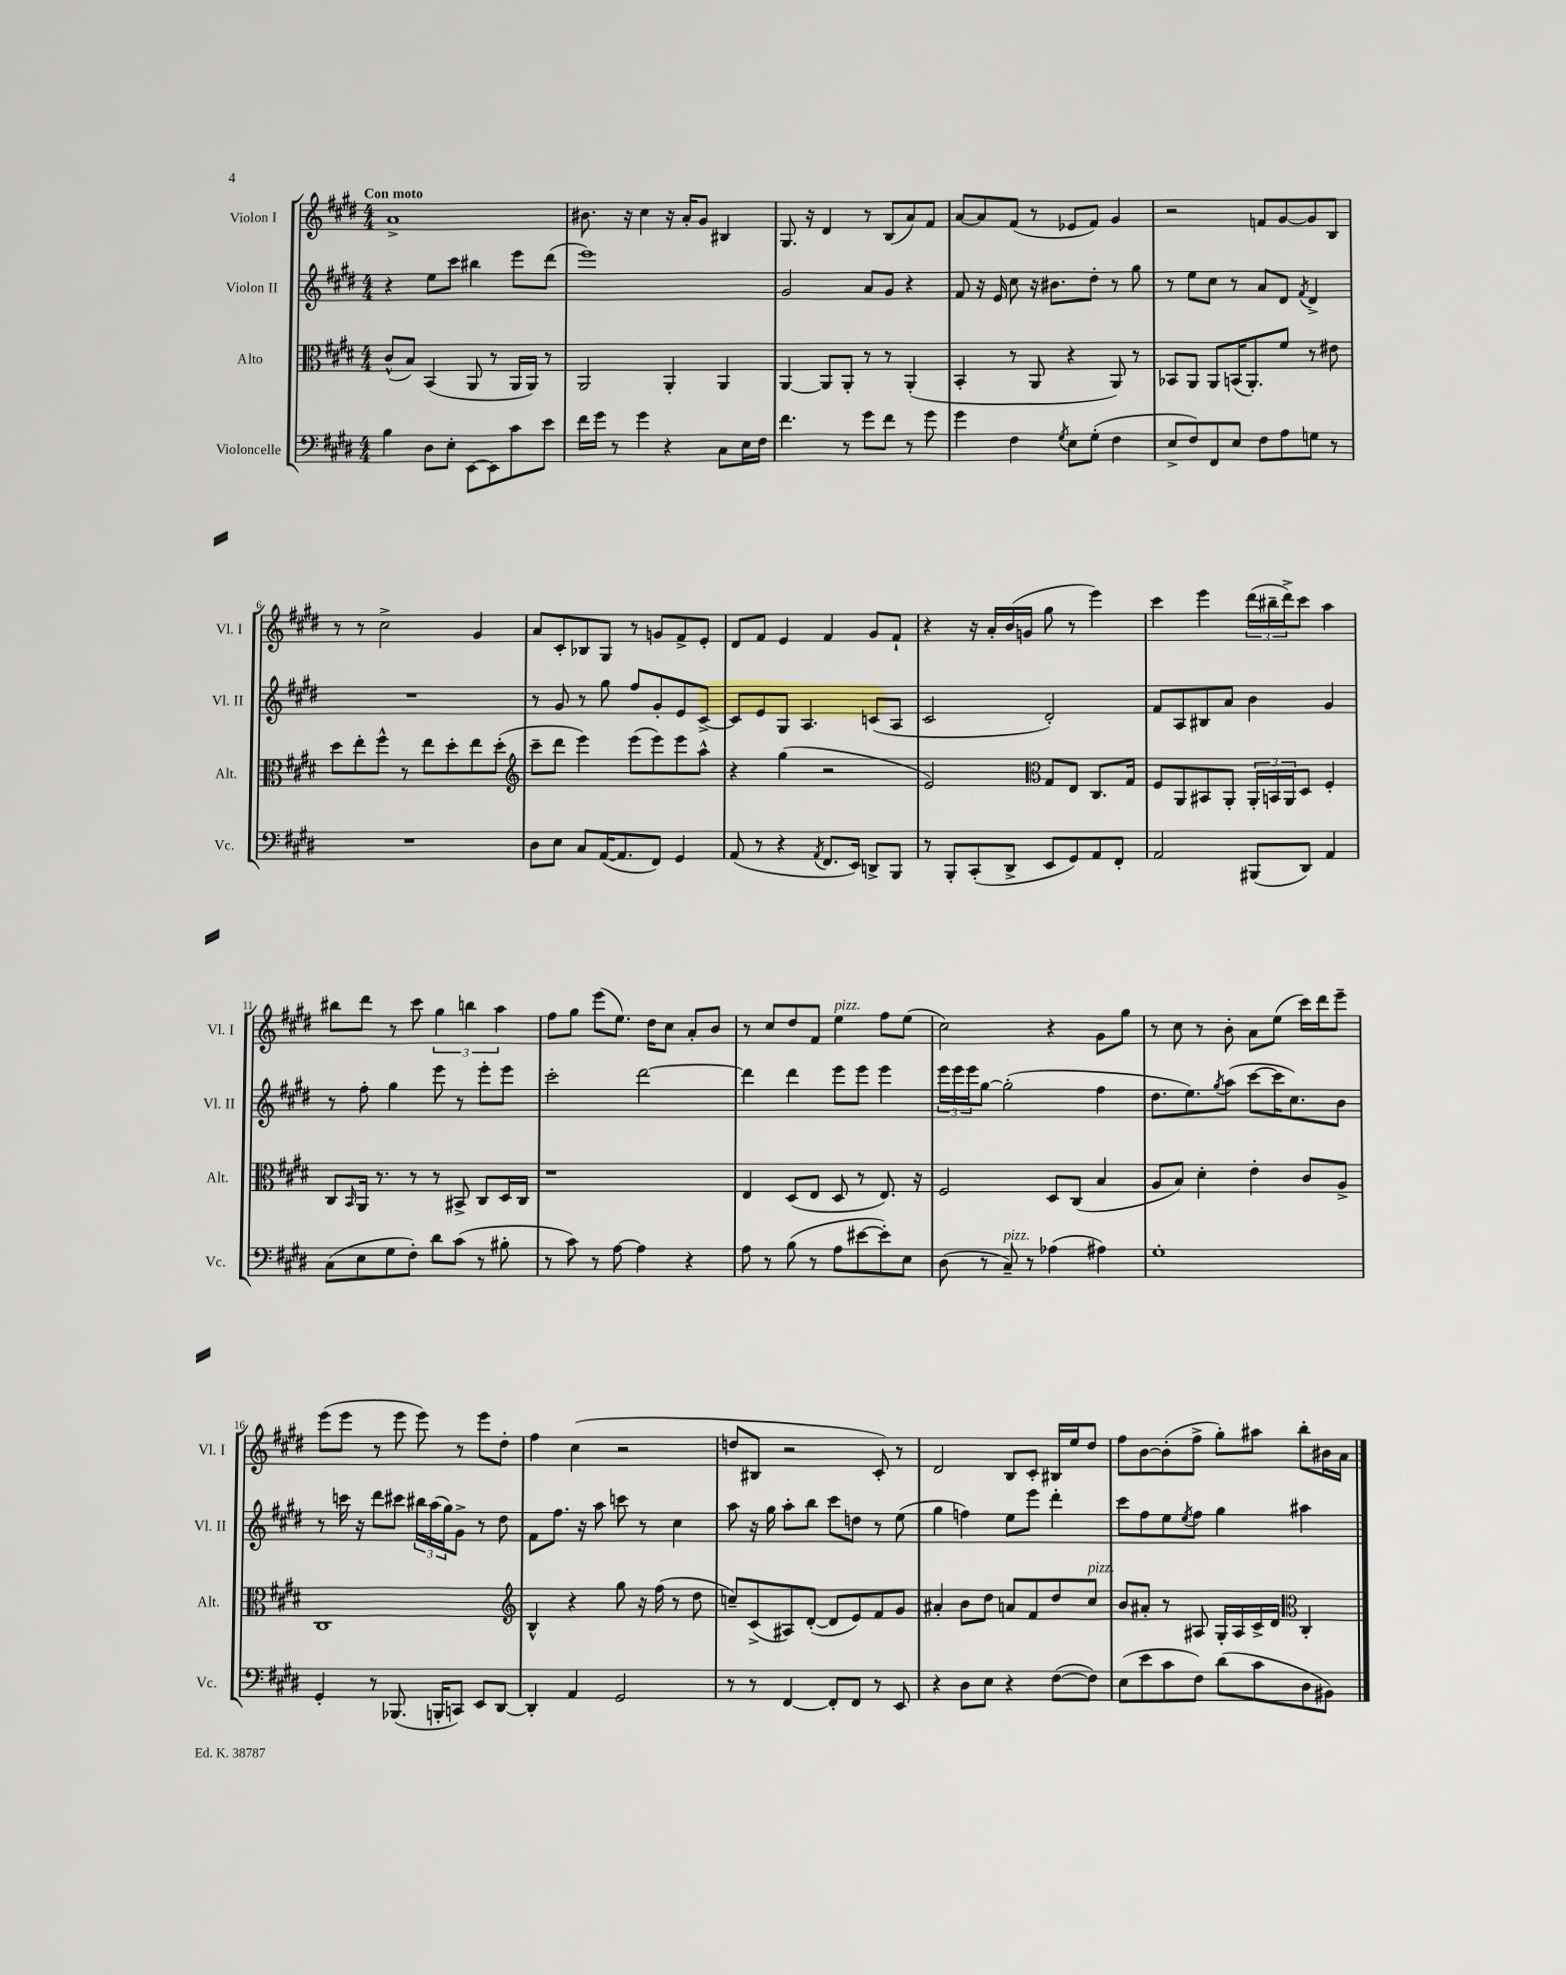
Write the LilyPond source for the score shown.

<<
\new StaffGroup <<
\new Staff = "s0" \with { instrumentName = "Violon I" shortInstrumentName = "Vl. I" } {
    \clef treble \key e \major \numericTimeSignature \time 4/4 \tempo "Con moto"
    a'1-> |
    bis'8. r16 cis''4 r16 a'16-. gis'8 bis4 |
    gis8. r16 dis'4 r8 b8( a'8) fis'8 |
    a'8~ a'8 fis'8( r8 ees'8 fis'8) gis'4 |
    r2 f'8 gis'8~ gis'8 b8 |
    r8 r8 cis''2-> gis'4 |
    a'8 cis'8-. bes8 gis8 r8 g'8 fis'8-> e'8-. |
    dis'8 fis'8 e'4 fis'4 gis'8 fis'8-! |
    r4 r16 a'16-. b'16( g'16 gis''8 r8 e'''4) |
    cis'''4 e'''4 \tuplet 3/2 { dis'''16( bis''16-- dis'''16->) } cis'''8 a''4 |
    bis''8 dis'''8 r8 cis'''8 \tuplet 3/2 { gis''4 b''4 a''4 } |
    fis''8 gis''8 e'''8( e''8.) dis''16 cis''8 a'8-. b'8 |
    r8 cis''8 dis''8 fis'8 e''4^\markup { \italic "pizz." } fis''8 e''8( |
    cis''2) r4 gis'8 gis''8 |
    r8 cis''8 r8 b'8-. a'8 e''8( cis'''16) dis'''16 e'''8-- |
    e'''8( e'''8 r8 e'''8 e'''8) r8 e'''8 dis''8-. |
    fis''4 cis''4( r2 |
    d''8 bis8 r2 cis'8-.) r8 |
    dis'2 b8 cis'8-. bis16 e''16 dis''8 |
    fis''8 b'8~ b'8-.( fis''8-> gis''8-.) ais''8 b''8-. bis'16 a'16 \bar "|." |
}
\new Staff = "s1" \with { instrumentName = "Violon II" shortInstrumentName = "Vl. II" } {
    \clef treble \key e \major \numericTimeSignature \time 4/4
    r4 e''8 cis'''8 bis''4 e'''8 dis'''8( |
    e'''1) |
    gis'2 a'8 gis'8 r4 |
    fis'8 r16 e'16 cis''8 r16 bis'8. dis''8-. r8 gis''8 |
    r8 e''8 cis''8 r8 a'8 dis'8 \acciaccatura { fis'8 } dis'4-> |
    R1 |
    r8 gis'8 r8 gis''8 fis''8 gis'8-. e'8 cis'8~-> |
    cis'8 e'8 gis8 a4. c'8( a8 |
    cis'2 dis'2-.) |
    fis'8 a8 bis8 a'8 b'4 gis'4 |
    r8 fis''8-. gis''4 e'''8 r8 e'''8-. e'''8 |
    cis'''2-. dis'''2~ |
    dis'''4 dis'''4 e'''8 e'''8 e'''4 |
    \tuplet 3/2 { e'''16 e'''16 e'''16 } gis''8~ gis''2-.( fis''4 |
    dis''8. e''8.) \acciaccatura { gis''8 } a''8( cis'''8~ cis'''16 cis''8.) b'8 |
    r8 c'''16 r16 dis'''8 cis'''8 \tuplet 3/2 { bis''16 a''16( gis''16) } gis'8-> r8 dis''8 |
    fis'8 fis''8. r16 a''8 c'''8 r8 cis''4 |
    a''8 r16 gis''16 a''8-. b''8 cis'''8 d''8 r8 e''8( |
    gis''4 f''4) e''8 e'''8 dis'''4-. |
    cis'''8 fis''8 e''8 \acciaccatura { e''8 } fis''8 gis''4 ais''4 \bar "|." |
}
\new Staff = "s2" \with { instrumentName = "Alto" shortInstrumentName = "Alt." } {
    \clef alto \key e \major \numericTimeSignature \time 4/4
    cis'8-^( b8) b,4( a,8 r8 a,16 a,16) r8 |
    a,2 a,4-. a,4 |
    a,4~ a,8 a,8-. r8 r8 a,4-.( |
    b,4-. r8 a,8 r4 a,8) r8 |
    bes,8 a,8 a,8 b,16( a,8.-.) fis'8 r8 eis'8 |
    dis''8 e''8-. fis''8-^ r8 e''8 dis''8-. e''8 dis''8-.( |
    \clef treble cis'''8-- dis'''8 e'''4) e'''8( e'''8) e'''8 a''8-^ |
    r4 gis''4( r2 |
    e'2) \clef alto gis8 e8 cis8. gis16 |
    fis8 a,8 bis,8 a,8-. \tuplet 3/2 { a,16-. b,16 a,16 } dis8 fis4-. |
    cis8 \grace { b,16 } a,16 r8. r8 r8 bis,8-> cis8 dis16 cis16 |
    r1 |
    e4 dis8( e8 dis8 r8 e8.) r16 |
    fis2 dis8 cis8( b4 |
    a8 b8) dis'4-. e'4-. cis'8 a8-> |
    cis1 |
    \clef treble b4-^ r4 gis''8 r16 fis''16( r8 dis''8 |
    c''8--) cis'8->( ais8) dis'8~-.( dis'8 e'8) fis'8 gis'8 |
    ais'4-. b'8 dis''8 a'8 fis'8 dis''8 cis''8^\markup { \italic "pizz." } |
    b'8 ais'8-. r8 ais8 gis16-. ais16 cis'16-> dis'16 \clef alto cis4-. \bar "|." |
}
\new Staff = "s3" \with { instrumentName = "Violoncelle" shortInstrumentName = "Vc." } {
    \clef bass \key e \major \numericTimeSignature \time 4/4
    b4 dis8 e8-. e,8~ e,8 cis'8 e'8 |
    fis'16 gis'16 r8 gis'4 r4 cis8 e16 fis16 |
    fis'4. r8 gis'8 fis'8 r8 gis'8 |
    gis'4 fis4 \acciaccatura { gis8 } e8 gis8-.( fis4 |
    e8-> fis8) fis,8 e8 fis8 a8 g8 r8 |
    R1 |
    dis8 e8 cis8 a,16~( a,8. fis,8) gis,4 |
    a,8( r8 r4 \acciaccatura { a,8 } fis,8. e,16) d,8-> b,,8 |
    r8 b,,8-. cis,8-.( dis,8-> e,8 gis,8) a,8 fis,8-. |
    a,2 bis,,8( dis,8) a,4 |
    cis8( e8 gis8 fis8-.) dis'8 cis'8( r8 bis8-. |
    r8 cis'8) r8 a8~ a4 r4 |
    a8 r8 b8( r8 a8 eis'8~ eis'8-.) e8 |
    dis8( r8 cis8--^\markup { \italic "pizz." }) r8 aes4( ais4) |
    gis1-. |
    gis,4-. r8 bes,,8.( b,,16-. c,8) e,8 dis,8~ |
    dis,4-. a,4 gis,2 |
    r8 r8 fis,4~ fis,8-. fis,8 r8 e,8 |
    r4 dis8 e8 r4 fis8~( fis8) |
    e8( e'8 cis'8 fis8) dis'8( cis'8 dis8 bis,8) \bar "|." |
}
>>
>>
